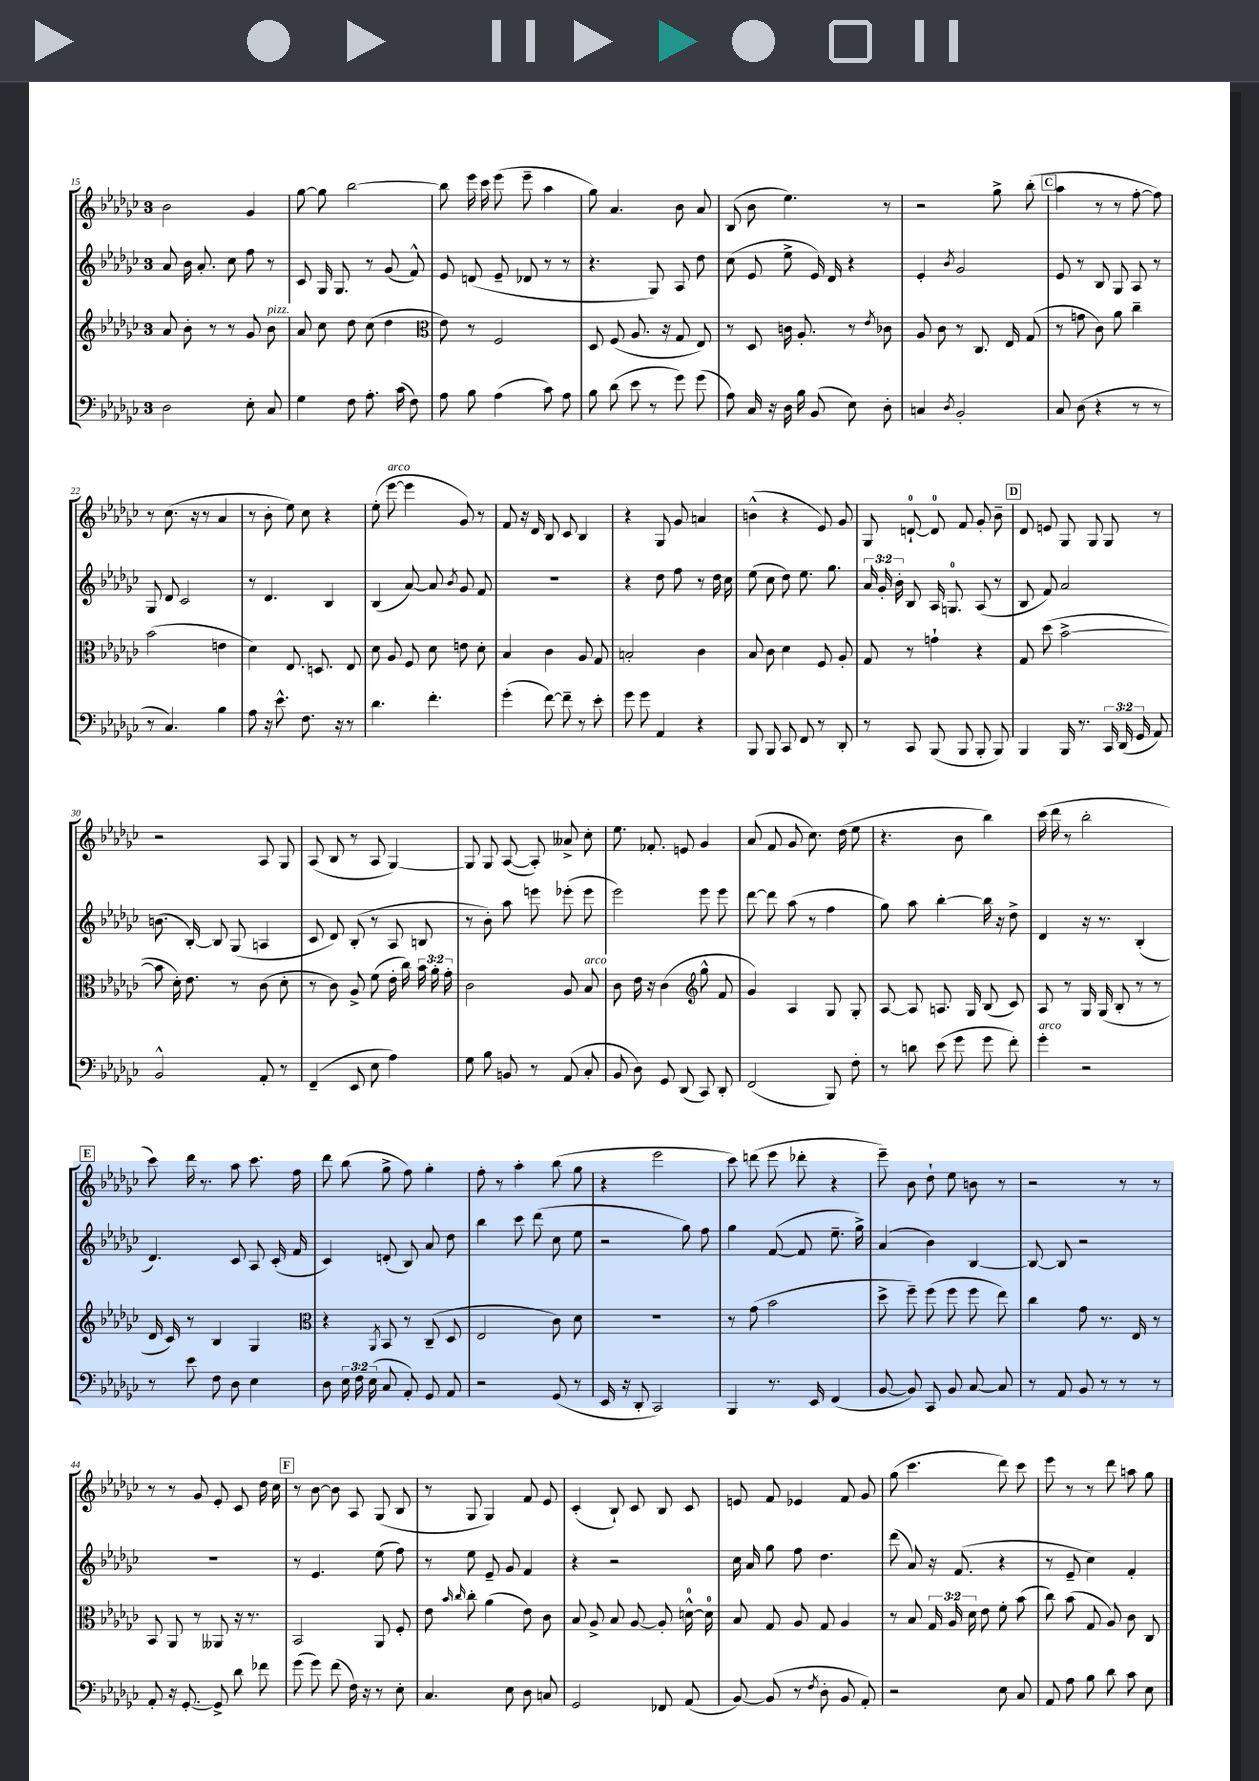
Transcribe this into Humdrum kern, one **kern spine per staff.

**kern	**kern	**kern	**kern
*part4	*part3	*part2	*part1
*staff4	*staff3	*staff2	*staff1
*clefF4	*clefG2	*clefG2	*clefG2
*k[b-e-a-d-g-c-]	*k[b-e-a-d-g-c-]	*k[b-e-a-d-g-c-]	*k[b-e-a-d-g-c-]
*M3/4	*M3/4	*M3/4	*M3/4
=15	=15	=15	=15
2D-\	8a-/	8a-/	2b-\
.	8b-'\	16b-\	.
.	.	8.a-'/	.
.	8r	.	.
.	8r	8cc-\	.
8E-'\	8g-/	8ff\	4g-/
!	!LO:TX:a:i:t=pizz.	!	!
8C-/	8b-\	8r	.
=16	=16	=16	=16
4G-\	8a-/	8c-/	[8gg-\
.	8cc-\	16G-/	8gg-\]
.	.	8.G-/	.
8F\	8dd-\	.	[2bb-\
8.A-'\	(8cc-\	8r	.
.	4dd-\	(8g-/	.
(16c-\	.	.	.
8F\)	.	8f^^/)	.
=17	=17	=17	=17
*	*clefC3	*	*
8A-\	8e-\)	8e-/	8bb-\]
8B-\	8r	(8dn/	16eee-\
.	.	.	16ccc-\
(4A-\	2F/	8e-~/	(8eee-\
.	.	8d-X/	8eee-~\
8c-\)	.	8r	4aa-\
8A-\	.	8r	.
=18	=18	=18	=18
8B-\	8D-/	4.r	8gg-\)
(8d-\	(8F/	.	4.a-/
8e-\	8.A-/	.	.
8r	.	8G-/)	.
.	16r	.	.
8g-\)	8G-/	8A-/	8b-\
(8g-\	8E-/)	8dd-\	8a-/
=19	=19	=19	=19
8A-\)	8r	(8cc-\	(8B-/
16C-/	8D-/	8e-/	8b-\
16r	.	.	.
16D-\	16cn\	8ee-^\	4.ee-\)
16B-\	8.A-'/	.	.
(8BB-/	.	16e-/)	.
.	.	16d-/	.
8E-\)	8r	4r	.
.	8qe-/	.	.
8D-'\	8c-X\	.	8r
=20	=20	=20	=20
4Cn/	8A-/	4e-'/	2r
.	8c-\	.	.
8qD-/	.	8qb-/	.
2BB-'/	8r	2g-/	.
.	8.C-/	.	.
.	.	.	8gg-^\
.	16E-/	.	.
.	(8G-/	.	(8bb-'\
!!LO:REH:place=s1:t=C
=21	=21	=21	=21
8C-/	8r	8e-/	4aa-\
(8D-\	8gn\	8r	.
4r	8c-\)	8B-/	8r
.	8a-\	8G-/	8r
8r	4cc-~\	8A-/	[8ff'\
8r	.	8r	8ff\])
!!LO:LB:g=z
=22	=22	=22	=22
8r	(2b-\	8G-/	8r
4.C-/)	.	8d-/	(8.cc-\
.	.	2c-/	.
.	.	.	16r
.	.	.	8r
4B-\	4en\	.	4a-/
=23	=23	=23	=23
8A-\	4d-\)	8r	8r
16r	.	4.d-/	8b-'\
8.e-^^\	.	.	.
.	8.E-/	.	8ee-\)
8.F\	.	.	8cc-\
.	8.Dn/	.	.
.	.	4B-/	4r
16r	.	.	.
8r	8E-/	.	.
=24	=24	=24	=24
4.d-\	8d-\	(4B-/	(8ee-'\
!	!	!	!LO:TX:a:i:t=arco
.	8A-/	.	[8eee-\
.	8F/	[8a-/)	4eee-\]
4.f'\	8d-\	8a-/]	.
.	.	8qb-/	.
.	8en\	8g-/	8g-/)
.	8d-'\	8f/	8r
=25	=25	=25	=25
(4g-'\	4B-/	2.r	8f/
.	.	.	16r
.	.	.	16d-/
[8f\)	4c-\	.	8B-/
8f~\]	.	.	8c-/
8r	8A-/	.	4B-/
8e-'\	8G-/	.	.
=26	=26	=26	=26
8g-\	2Bn'/	4r	4r
8g-\	.	.	.
4AA-/	.	8dd-\	8G-/
.	.	8ff\	8g-/
4r	4c-\	8r	4an/
.	.	16dd-\	.
.	.	16cc-\	.
=27	=27	=27	=27
8BBB-/	8B-/	(8ee-\	(4bn^^\
8BBB-/	8c-\	8cc-\	.
8CC-/	4d-\	8dd-\)	4r
8FF/	.	8.ee-\	.
8r	8F/	.	8e-/)
.	.	8.gg-\	.
8DD-'/	8A-'/	.	8g-/
=28	=28	=28	=28
8r	8G-/	24a-/	8G-/
.	.	24g-'/	.
.	.	24b-'\	.
8CC-/	8r	8B-/	[8dn`/
(8BBB-/	4gn`\	16A-/	8d/]
.	.	8.Gn/	.
8BBB-/	.	.	8f/
8BBB-'/	4r	(8A-/	8g-'/
8BBB-/)	.	8r	8b-~\
!!LO:REH:place=s1:t=D
=29	=29	=29	=29
4BBB-/	8G-/	8B-/	8d-/
.	(8dd-\	8f/)	8en/
16BBB-/	[2b-^\	2a-/	8G-/
8.r	.	.	.
.	.	.	8G-/
24CC-/	.	.	8G-/
(24DD-/	.	.	.
24GG-/	.	.	.
8AA-/)	.	.	8r
!!LO:LB:g=z
=30	=30	=30	=30
2BB-^^/	8b-\]	(8.bn\	2r
.	16d-'\)	.	.
.	8.e-\	[16B-'/)	.
.	.	8B-/]	.
.	8r	(8G-/	.
8AA-'/	(8c-\	4An/	8A-/
8r	8d-'\	.	8G-/
=31	=31	=31	=31
(4FF~/	8r	8c-/	(8A-/
.	8c-\)	8d-/)	8B-/
8EE-/	8A-^/	(8B-'/	8r
8E-\	(8f\	8r	8A-/
4A-\)	16e-'\	8A-/	[4G-/)
.	16cc-\)	.	.
.	24b-\	8Bn/	.
.	24a-'\	.	.
.	24g-'\	.	.
=32	=32	=32	=32
8G-\	2c-\	8r	8G-/]
8B-\	.	8b-'\)	8G-/
8BBn/	.	8aa-\	([8A-/
8r	.	8eeen\	8A-'/])
(8AA-/	8A-/	(8eee-X'\	8a--X^/
!	!LO:TX:a:i:t=arco	!	!
8C-'/	8B-/	8eee-\	8cc-'\
=33	=33	=33	=33
8BB-/	8c-\	2eee-\)	8.ee-\
8D-\)	16e-\	.	.
.	16r	.	8.f-X'/
8GG-/	(4c-\	.	.
(8DD-/	.	.	8en/
*	*clefG2	*	*
8CC-/)	8gg-^^\	8eee-\	4g-/
8DD-'/	8f/	8eee-\	.
=34	=34	=34	=34
(2FF/	4g-/)	[8ddd-\	(8a-/
.	.	8ddd-\]	8f/
.	4A-/	(8aa-\	8g-/
.	.	8r	8.cc-\)
8BBB-/)	8G-/	4ff\	.
.	.	.	(16dd-\
8F'\	8G-'/	.	8ee-\
=35	=35	=35	=35
8r	[8A-/	8gg-\)	4.r
8dn\	8A-/]	8aa-\	.
(8e-\	8.An/	[4bb-'\	.
8g-\	.	.	8b-\
.	16G-/	.	.
8g-\	(8B-/	16bb-\]	4bb-\)
.	.	16r	.
8f'\)	8c-/)	8dd-^\	.
=36	=36	=36	=36
!LO:TX:a:i:t=arco	!	!	!
4g-'\	8A-/	4d-/	(16ccc-\
.	.	.	16ddd-\
.	8r	.	8r
2r	16G-/	16r	2bb-'\
.	(16G-/	8.r	.
.	8B-'/	.	.
.	8r	(4B-'/	.
.	8r	.	.
!!LO:LB:g=z
!!LO:REH:place=s1:t=E
=37	=37	=37	=37
8r	16d-/	4.d-/)	8ccc-\)
.	16c-/)	.	.
8e-\	8r	.	16ddd-\
.	.	.	8.r
8F\	4B-/	.	.
8D-\	.	8c-/	8aa-\
4E-\	4G-/	8A-/	8.ccc-\
.	.	(16c-'/	.
.	.	16f/	16ff\
=38	=38	=38	=38
*	*clefC3	*	*
8D-\	4r	4c-/)	8ddd-\
24E-\	.	.	(8bb-\
24F\	.	.	.
(24E-\	.	.	.
.	8qAA-/	.	.
8C-/	8BB-/	(8dn'/	8gg-^\
8AA-'/)	8r	8B-/)	8ff\)
8GG-/	(8C-~/	8a-/	4gg-'\
8AA-/	8D-/	8dd-\	.
=39	=39	=39	=39
2r	2E-/	4bb-\	8ff'\
.	.	.	8r
.	.	8ccc-\	4aa-'\
.	.	(8ddd-\	.
(8GG-/	8c-\)	8cc-\	(8bb-\
8r	8d-\	8ee-\	8gg-\
=40	=40	=40	=40
16EE-/	2.r	2r	4r
16r	.	.	.
8DD-'/	.	.	.
2CC-/)	.	.	2eee-\
.	.	8gg-\)	.
.	.	8ff\	.
=41	=41	=41	=41
4BBB-/	8r	4gg-\	8ccc-\)
.	(8g-\	.	(8dddn\
8.r	2b-\	([8f/	8eee-\
.	.	8f/]	8ddd-X'\
16EE-/	.	.	.
(4FF/	.	8.ee-~\	4r
.	.	16gg-^\)	.
=42	=42	=42	=42
[8BB-/	8dd-^\	(4a-/	8eee-~\)
8BB-/])	8ff~\)	.	8b-\
8CC-/	(8ff\	4b-\)	8dd-`\
8BB-/	8ff\	.	8ee-\
[8C-/	8ff\	[4B-/	8bn\
8C-/]	8ee-\)	.	8r
=43	=43	=43	=43
8r	4cc-\	8B-/_	2r
8AA-/	.	8B-/]	.
8BB-/	8g-\	2r	.
8r	8.r	.	.
8r	.	.	8r
.	16E-/	.	.
8r	8r	.	8r
!!LO:LB:g=z
=44	=44	=44	=44
8AA-'/	8BB-/	2.r	8r
16r	8AA-/	.	8r
[8.GG-'/	.	.	.
.	8r	.	8g-/
8GG-^/]	8AA--X/	.	8e-'/
8d-\	16r	.	8c-/
.	8.r	.	.
8f-X\	.	.	16dd-\
.	.	.	16cc-\
!!LO:REH:place=s1:t=F
=45	=45	=45	=45
(8g-\	2BB-/	8r	8r
8g-\)	.	4.e-/	[8b-\
(8f\	.	.	8b-\]
16F\)	.	.	8A-/
16r	.	.	.
8r	8AA-/	(8ee-\	(8G-/
8E-'\	8F'/	8ff\)	8B-/
=46	=46	=46	=46
4.C-/	8e-\	8r	8r
.	16qqb-/	.	.
.	16qqcc-/	.	.
.	8cc-'\	8ee-\	8G-/
.	(4a-\	8e-~/	4G-/)
8E-\	.	8g-/	.
8D-\	8e-\)	4f/	8f/
8Cn/	8c-\	.	8e-/
=47	=47	=47	=47
2GG-/	8B-/	4r	(4c-'/
.	8A-^/	.	.
.	8B-/	2r	8B-`/)
.	[8A-/	.	8c-/
8FF-X/	8A-'/]	.	8B-/
(8AA-/	[16dn^^\	.	8c-/
.	16d\]	.	.
=48	=48	=48	=48
[8BB-/)	8B-/	16cc-\	8en/
.	.	16a-/	.
(8BB-/]	8G-/	8gg-\	8f/
8r	8A-/	8ff\	4e-X/
8qF/	.	.	.
8D-'\	8G-/	4.dd-\	.
8BB-/	4A-/	.	8f/
8AA-'/)	.	.	8g-/
=49	=49	=49	=49
2r	8r	(8ddd-\	(8gg-\
.	8B-/	8a-/)	4.ccc-\
.	24G-/	16r	.
.	24A-/	.	.
.	.	(8.f/	.
.	24d-\	.	.
.	8e-\	.	.
8E-\	8f'\	4r	8ddd-\)
8C-/	(8b-\	.	8ccc-\
=50	=50	=50	=50
8AA-/	8cc-\)	8r	8eee-\
8A-\	(8b-\	8e-~/	8r
8B-\	8G-/	4cc-\)	8r
8d-\	8A-/)	.	8ddd-\
8c-\	8c-\	4f'/	8aan\
8E-\	8C-/	.	8gg-\
==	==	==	==
*-	*-	*-	*-
